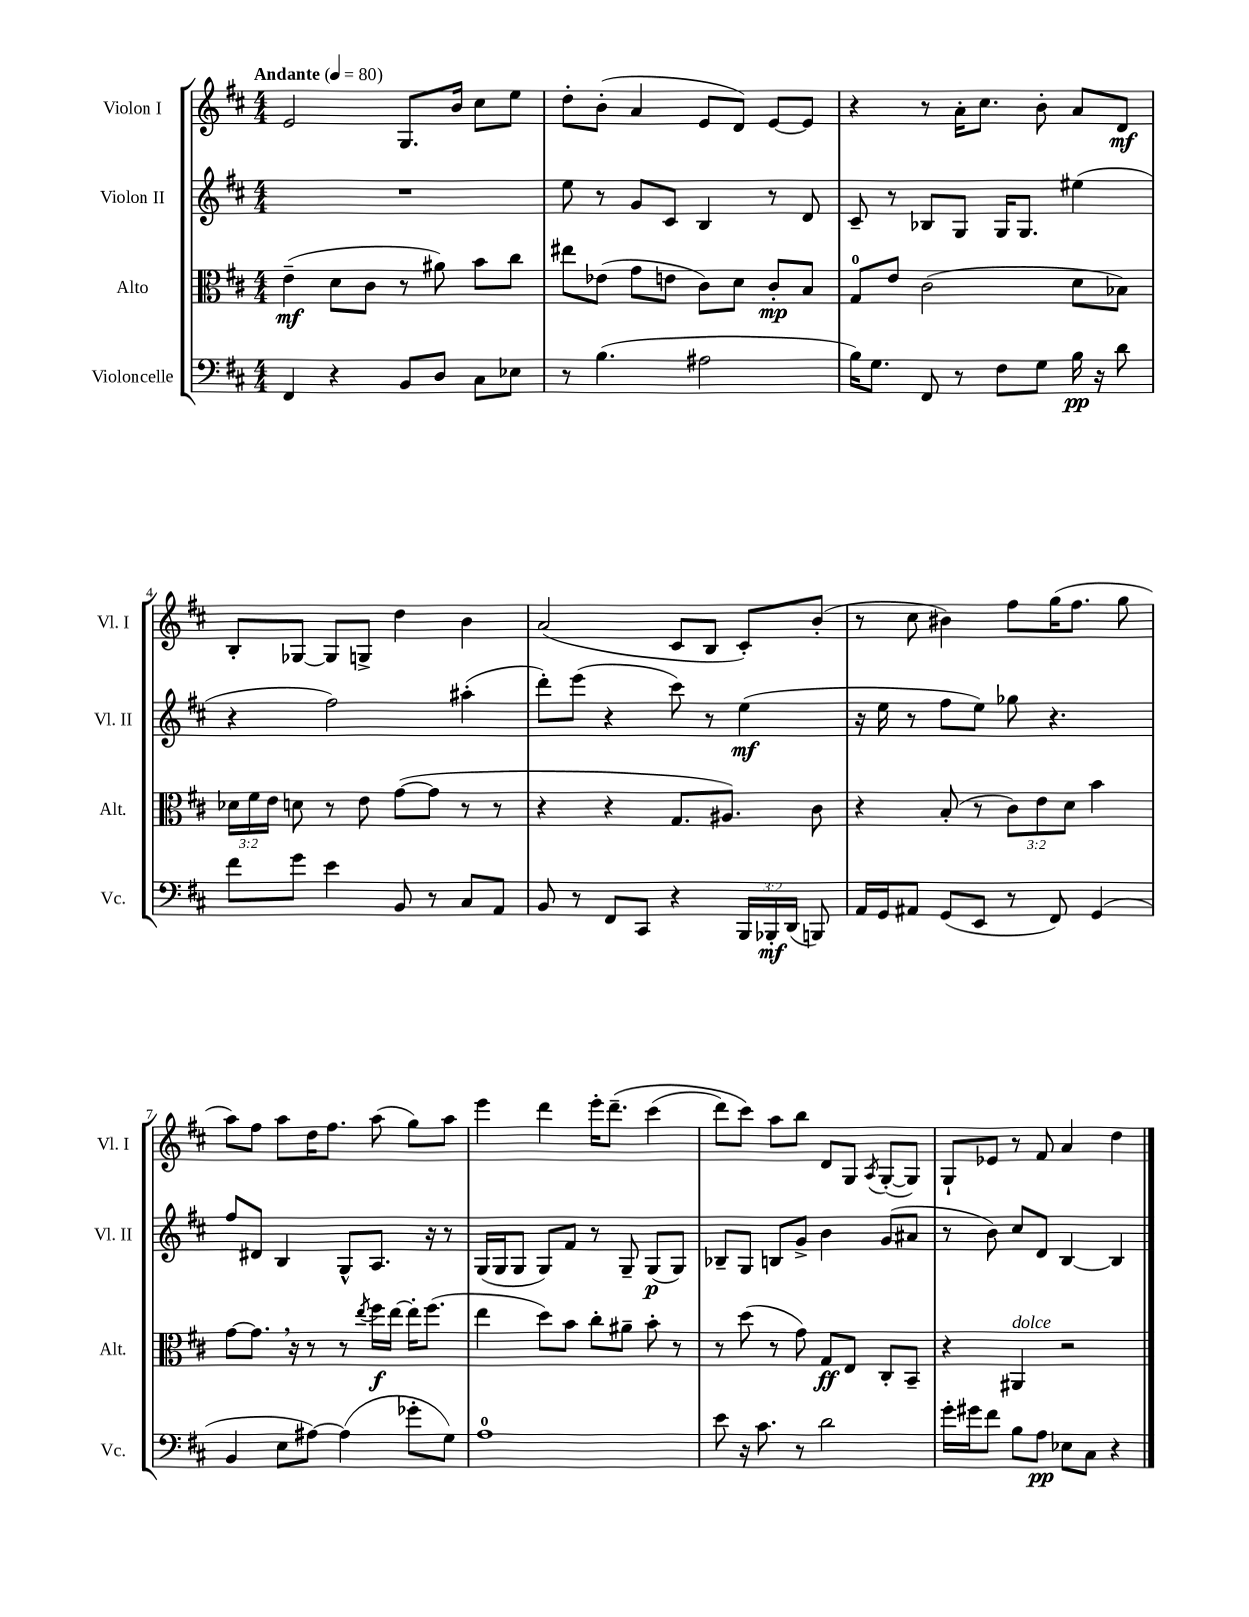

**kern	**kern	**kern	**kern
*staff4	*staff3	*staff2	*staff1
*clefF4	*clefC3	*clefG2	*clefG2
*k[f#c#]	*k[f#c#]	*k[f#c#]	*k[f#c#]
*M4/4	*M4/4	*M4/4	*M4/4
*MM80	*MM80	*MM80	*MM80
4FF#/	(4e~\	1r	2e/
4r	8d\L	.	.
.	8c#\J	.	.
8BB/L	8r	.	8.G/L
8D/J	8a#\)	.	.
.	.	.	16b/Jk
8C#\L	8b\L	.	8cc#\L
8E-\J	8cc#\J	.	8ee\J
=	=	=	=
8r	8ee#\L	8ee\	8dd'\L
(4.B\	(8e-\J	8r	(8b'\J
.	8g\L	8g/L	4a/
.	8e\J	8c#/J	.
2A#\	8c#\L)	4B/	8e/L
.	8d\J	.	8d/J)
.	8c#'/L	8r	[8e/L
.	8B/J	8d/	8e/]J
=	=	=	=
16B\LK)	8G/L	8c#~/	4r
8.G\J	.	.	.
.	8e/J	8r	.
8FF#/	(2c#\	8B-/L	8r
8r	.	8G/J	16a'\LK
.	.	.	8.cc#\J
8F#\L	.	16G/LK	.
.	.	8.G/J	.
8G\J	.	.	8b'\
16B\	8d\L	(4ee#\	8a/L
16r	.	.	.
8d\	8B-\J)	.	8d/J
=	=	=	=
8f#\L	24d-\LL	4r	8B'/L
.	24f#\	.	.
.	24e\JJ	.	.
8g\J	8d\	.	[8G-/J
4e\	8r	2ff#\)	8G-/]L
.	8e\	.	8G^/J
8BB/	([8g\L	.	4dd\
8r	8g\]J	.	.
8C#/L	8r	(4aa#'\	4b\
8AA/J	8r	.	.
=	=	=	=
8BB/	4r	8ddd'\L)	(2a/
8r	.	(8eee\J	.
8FF#/L	4r	4r	.
8CC#/J	.	.	.
4r	8.G/L	8ccc#\)	8c#/L
.	.	8r	8B/J
.	8.A#/J)	.	.
24BBB/LL	.	(4ee\	8c#'/L)
24BBB-'/	.	.	.
(24DD/JJ	.	.	.
8BBB/)	8c#\	.	(8b'/J
=	=	=	=
16AA/LL	4r	16r	8r
16GG/J	.	16ee\	.
8AA#/J	.	8r	8cc#\
(8GG/L	(8B'/	8ff#\L	4b#\)
8EE/J	8r	8ee\J)	.
8r	12c#\L)	8gg-\	8ff#\L
.	12e\	.	.
8FF#/)	.	4.r	(16gg\K
.	12d\J	.	.
.	.	.	8.ff#\J
(4GG/	4b\	.	.
.	.	.	8gg\
=	=	=	=
4BB/	[8g\L	8ff#/L	8aa\L)
.	8.g\]J	8d#/J	8ff#\J
8E\L	.	4B/	8aa\L
.	16r	.	.
[8A#\J)	8r	.	16dd\K
.	.	.	8.ff#\J
(4A#\]	8r	8G^^/L	.
.	8qee/	.	.
.	16ff#\LL	8.A/J	(8aa\
.	[16ee\JJ	.	.
8g-'\L	16ee'\]LK	.	8gg\L)
.	(8.ff#\J	16r	.
8G\J)	.	8r	8aa\J
=	=	=	=
1A	4ee\	(16G/LL	4eee\
.	.	16G/J	.
.	.	8G/J	.
.	8dd\L)	8G/L)	4ddd\
.	8b\J	8f#/J	.
.	8cc#'\L	8r	16eee'\LK
.	.	.	&(8.ddd~\J
.	8a#~\J	8G~/	.
.	8b'\	(8G/L	(4ccc#\
.	8r	8G/J)	.
=	=	=	=
8e\	8r	8B-~/L	8ddd\L)
16r	(8dd\	8G/J	8ccc#\J&)
8.c#\	.	.	.
.	8r	8B/L	8aa\L
8r	8g\)	8g^/J	8bb\J
2d\	8G/L	4b\	8d/L
.	8E/J	.	8G/J
.	.	.	8qA/
.	8C#'/L	(8g/L	([8G'/L
.	8BB~/J	8a#/J	8G/]J)
=	=	=	=
16g'\LL	4r	8r	8G`/L
16g#\J	.	.	.
8f#\J	.	8b\)	8e-/J
8B\L	4AA#/	8cc#/L	8r
8A\J	.	8d/J	8f#/
8E-\L	2r	[4B/	4a/
8C#\J	.	.	.
4r	.	4B/]	4dd\
==	==	==	==
*-	*-	*-	*-
